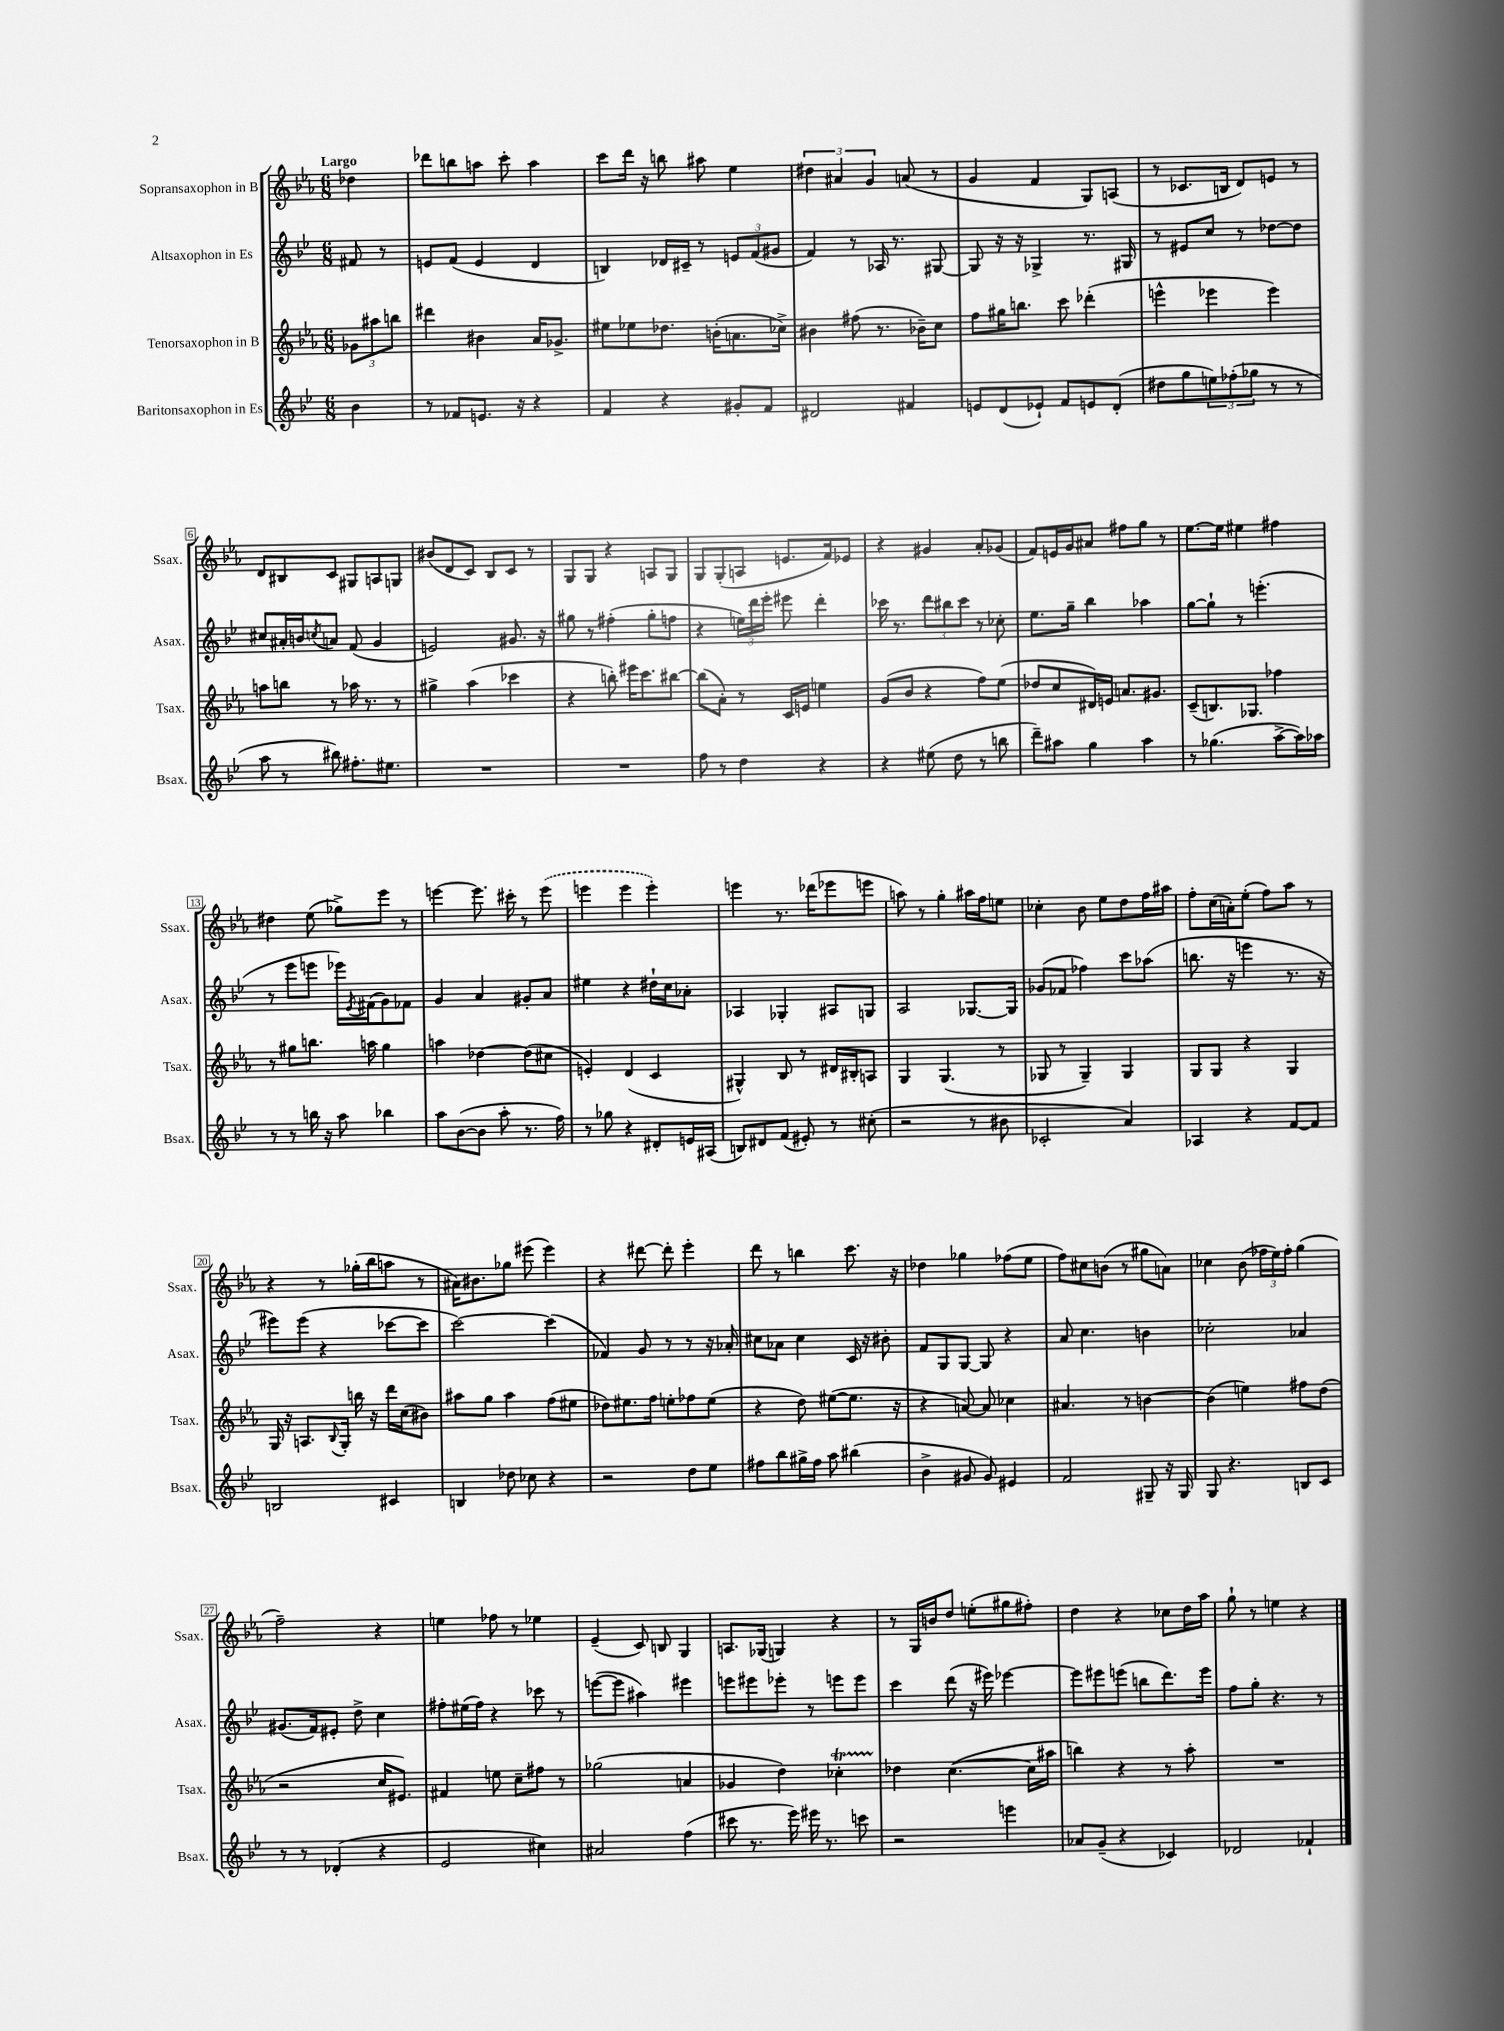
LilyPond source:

<<
\new StaffGroup <<
\new Staff = "s0" \with { instrumentName = "Sopransaxophon in B" shortInstrumentName = "Ssax." } {
    \clef treble \key ees \major \numericTimeSignature \time 6/8 \partial 4 \tempo "Largo"
    des''4 |
    des'''8 b''8 a''8 c'''8-. a''4 |
    c'''8 d'''16 r16 b''8 ais''8 ees''4 |
    \tuplet 3/2 { dis''4 ais'4 g'4 } a'8( r8 |
    g'4 f'4 g8) a8( |
    r8 ces'8. b16 d'8) e'8 r8 |
    d'8 bis8 c'8 gis8 a8 g8 |
    bis'8( d'8 c'8) bes8 c'8 r8 |
    g8 g8 r4 a8 g8 |
    g8 g8-.( a8 e'8. f'16) ees'8 |
    r4 gis'4 aes'8-. ges'8( |
    f'8) e'16 g'16 ais'8 fis''8 g''8 r8 |
    ees''8.~ ees''16 eis''4 fis''4 |
    dis''4 ees''8( ges''8->) ees'''8 r8 |
    e'''4~ e'''8. cis'''16-. r8 \once \slurDashed e'''8( |
    e'''4 e'''4 e'''4-.) |
    e'''4 r8. des'''16( ees'''8 e'''8 |
    a''8) r8 g''4-. ais''16 f''16 e''8 |
    ces''4-. bes'8 ees''8 d''8 f''16 ais''16 |
    f''8-. c''16( a'16-.) ees''8-.( f''8) aes''8 r8 |
    r4 r8 ges''16-.( bes''16 a''8 r8 |
    ais'16) bis'8. ges''8 eis'''8( eis'''4) |
    r4 dis'''8~ dis'''8-. ees'''4-. |
    d'''8 r8 b''4 c'''8. r16 |
    des''4 ges''4 fes''8( ees''8 |
    f''8) cis''8 b'8( r8 gis''8 a'8) |
    ces''4 bes'8( \tuplet 3/2 { fes''16 ees''16) fes''16-. } g''4( |
    f''2--) r4 |
    e''4 fes''8 r8 ees''4 |
    ees'4--( c'8) b8 g4 |
    a8. ges16( g4) r4 |
    r8 g16 b'16 d''8 e''8-.( gis''8 fis''8-.) |
    d''4 r4 ces''8 d''16 aes''16 |
    g''8-! r8 e''4 r4 \bar "|." |
}
\new Staff = "s1" \with { instrumentName = "Altsaxophon in Es" shortInstrumentName = "Asax." } {
    \clef treble \key bes \major \numericTimeSignature \time 6/8 \partial 4
    fis'8 r8 |
    e'8 f'8( e'4 d'4 |
    b4) des'16 cis'16-- r8 \tuplet 3/2 { e'8 f'8( gis'8 } |
    f'4) r8 aes16 r8. gis8~ |
    gis8 r16 r16 ges4-> r8. gis16 |
    r8 eis'8 c''8 r8 des''8~ des''8 |
    cis''8 ais'16-. b'16 \acciaccatura { c''8 } a'8 f'8( g'4 |
    e'2) gis'8. r16 |
    gis''8 r8 fis''4-.( gis''8-. f''8 |
    r4 \tuplet 3/2 { e''16) d'''16 ees'''16-. } eis'''8 d'''4-. |
    ces'''16 r8. \tuplet 3/2 { d'''8 bis''8 ces'''8 } r8 ces''8-. |
    ees''8. g''16-- bes''4 aes''4 |
    g''8~ g''8-! r8 e'''4.-.( |
    r8 ees'''8 e'''8 ees'''16) \acciaccatura { ees'8 } fis'16( g'8) fes'8 |
    g'4 a'4 gis'8-. a'8 |
    eis''4 r4 dis''16-! c''16 aes'8-. |
    aes4 ges4-. ais8 g8 |
    a2 ges8.~ ges16 |
    ges'8( fes'8 fes''4) c'''8 aes''8( |
    b''8. r16 e'''4 r8. r16 |
    eis'''8) eis'''8( r4 ces'''8~ ces'''8 |
    c'''2~) c'''4( |
    fes'4) g'8 r8 r8 r16 aes'16-. |
    cis''8 aes'8 cis''4 c'16 r16 bis'8-. |
    f'8 g8 g8~ g8 r4 |
    a'8 c''4. b'4 |
    ces''2-. aes'4 |
    gis'8.( f'16) eis'8-. d''8-> c''4 |
    fis''8-. eis''16( fis''16) r4 ces'''8 r8 |
    e'''8~( e'''8 ais''4) eis'''4 |
    e'''8 eis'''8 ees'''8-. r8 e'''8 e'''8 |
    c'''4 d'''8( r16 eis'''16) ees'''4~ |
    ees'''8 eis'''8 e'''8( b''8 d'''8.) e'''16 |
    f''8 g''8-. r4. r8 \bar "|." |
}
\new Staff = "s2" \with { instrumentName = "Tenorsaxophon in B" shortInstrumentName = "Tsax." } {
    \clef treble \key ees \major \numericTimeSignature \time 6/8 \partial 4
    \tuplet 3/2 { ges'8 ais''8 b''8 } |
    dis'''4 bis'4 aes'16 ges'8.-> |
    eis''8 ees''8 des''8. b'16-.( a'8. ces''16->) |
    bis'4 fis''8( r8. bes'16--) c''8 |
    f''8 gis''16 b''8. c'''8 des'''4-.( |
    e'''4-^ ees'''4 ees'''4) |
    a''8 b''8 r8 aes''16 r8. r8 |
    gis''4-> aes''4( ces'''4 |
    r4 b''8-.) eis'''16 c'''8. bis''8~ |
    bis''8( aes'8-.) r8 c'16 e'16 e''4 |
    g'8( bes'8 r4 f''8) ees''8( |
    des''8 c''8 dis'16) e'16 a'8. gis'8. |
    c'8--( b8.) ges8. fes''4 |
    r8 gis''8 b''8. a''16 gis''4 |
    a''4 des''4~ des''8( cis''8 |
    e'4-.) d'4( c'4 |
    gis4-^) bes8 r8 dis'16 bis16-. a8 |
    g4 g4.( r8 |
    ges8 r8 ges4--) ges4 |
    g8 g8 r4 g4 |
    g16 r16 a8. \appoggiatura { bes8 } g16-. b''16 r16 d'''16 c''16( bis'8) |
    ais''8 g''8 ais''4 f''8( eis''8 |
    des''8) eis''8. f''16 e''8-. fes''8 e''8( |
    r4 d''8) eis''8~( eis''8. r16 |
    r4 a'8~) a'8 ces''4 |
    ais'4. r8 b'4~ |
    b'4( e''4) fis''8 d''8( |
    r2 c''16 eis'8.) |
    fis'4 e''8 c''8-- fis''8 r8 |
    ges''2( a'4 |
    ges'4 d''4) ces''4-.\startTrillSpan |
    des''4\stopTrillSpan c''4.~( c''16 ais''16 |
    b''4) r4 r8 aes''8-. |
    R2. \bar "|." |
}
\new Staff = "s3" \with { instrumentName = "Baritonsaxophon in Es" shortInstrumentName = "Bsax." } {
    \clef treble \key bes \major \numericTimeSignature \time 6/8 \partial 4
    bes'4 |
    r8 fes'8 e'8. r16 r4 |
    f'4 r4 gis'8-. f'8 |
    dis'2 fis'4 |
    e'8 d'8( ees'8-!) f'8 e'8 d'8-.( |
    dis''8 g''8 \tuplet 3/2 { e''8) fes''8-.( ges''8 } r8 r8 |
    a''8 r8 bis''8) fis''8.-. eis''8. |
    R2. |
    R2. |
    f''8 r8 d''4 r4 |
    r4 eis''8( d''8 r8 b''8 |
    d'''8--) ais''8 g''4 ais''4 |
    r8 ges''4.( a''8~-> a''16) aes''16 |
    r8 r8 b''16 r16 a''8 bes''4 |
    a''8 bes'8~( bes'8 a''8-. r8. f''16) |
    r8 ges''8 r4 dis'8-. e'16 ais16( |
    b8) dis'8 f'8( eis'8-.) r8 cis''8-.( |
    r2 r8 bis'8 |
    ces'2-. a'4) |
    aes4 r4 f'8~ f'8 |
    b2 cis'4 |
    b4 des''8 ces''8 r4 |
    r2 d''8 ees''8 |
    fis''8 bes''8 gis''16-> fis''16 a''8 bis''4( |
    bes'4-> gis'8 gis'8) eis'4 |
    f'2 gis8-- r16 gis16 |
    g8 r4. b8 c'8 |
    r8 r8 des'4-.( r4 |
    ees'2 cis''4) |
    ais'2 f''4( |
    cis'''8 r8. ees'''16) eis'''16 r8. c'''8 |
    r2 e'''4 |
    aes'8 g'8--( r4 ces'4) |
    des'2 fes'4-! \bar "|." |
}
>>
>>
\layout { \context { \Score \override BarNumber.stencil = #(make-stencil-boxer 0.1 0.3 ly:text-interface::print) } }
